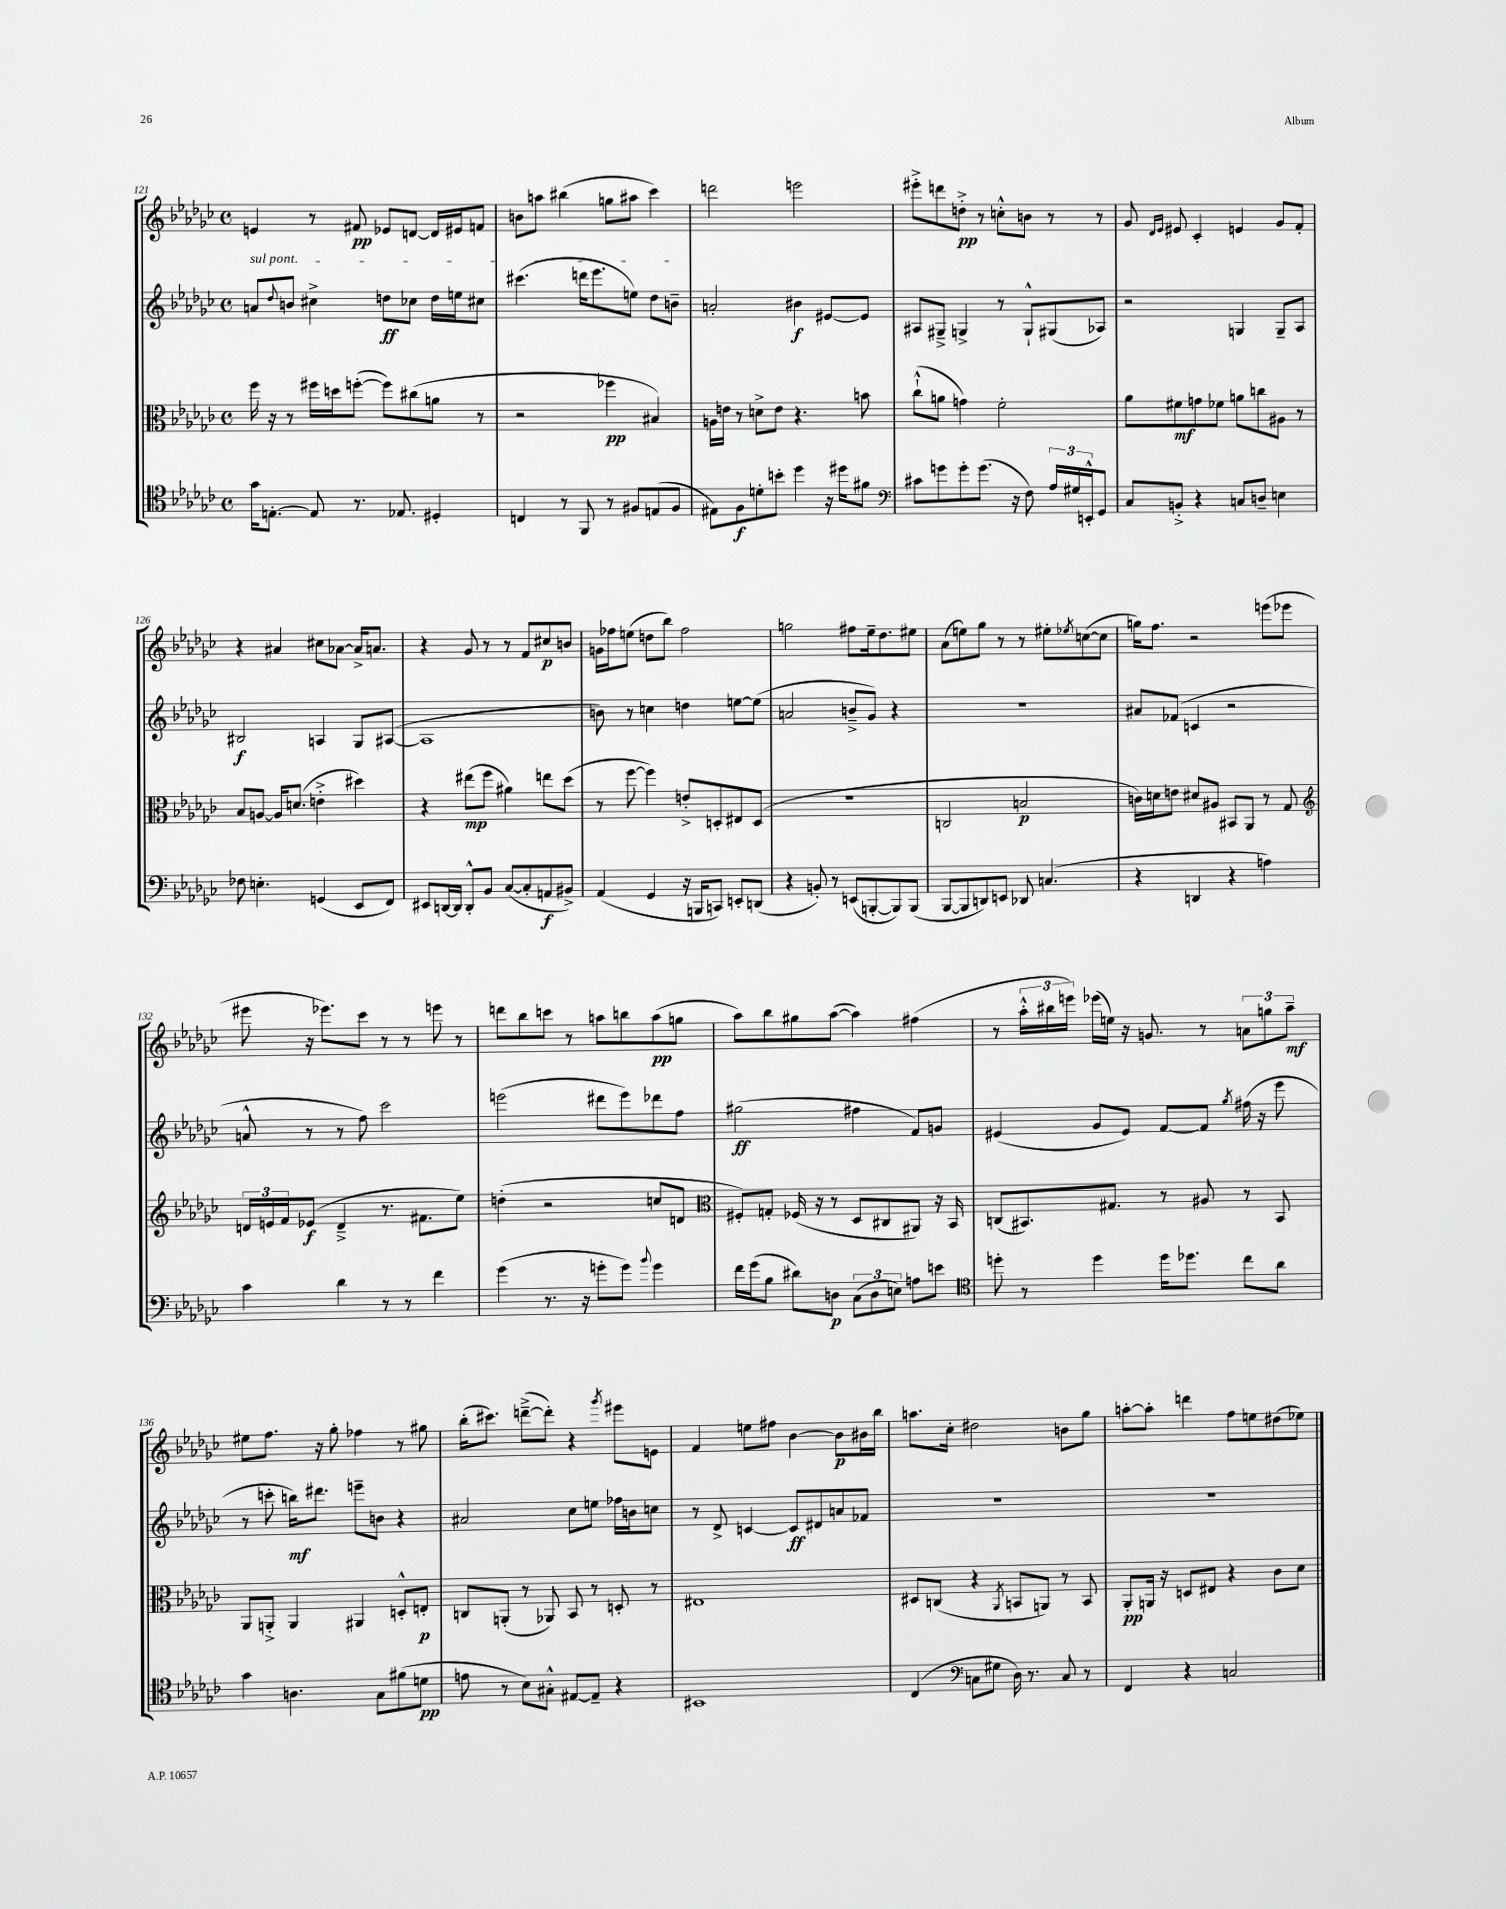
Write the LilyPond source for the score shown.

<<
\new StaffGroup <<
\new Staff = "s0" {
    \clef treble \key ges \major \defaultTimeSignature \time 4/4
    e'4 r8 fis'8\pp ees'8 d'8~ d'16 eis'16 f'8 |
    b'8 a''8 bis''4( g''8 ais''8 ces'''4) |
    d'''2 e'''2 |
    eis'''8-.-> d'''8 d''8-.->\pp r8 c''8-.-^ b'8 r8 r8 |
    ges'8 \grace { des'16 ees'16 } eis'8 ces'4-. e'4 ges'8 f'8-. |
    r4 ais'4 cis''8 aes'8~ aes'16-> a'8. |
    r4 ges'8 r8 r8 f'8 cis''8\p b'8 |
    g'16 fes''16 e''8( d''8 bes''8) fes''2 |
    g''2 fis''8 ees''16-- des''8. eis''8 |
    aes'8( e''8) ges''8 r8 r8 eis''8-. \acciaccatura { ees''8 } c''8~( c''8 |
    g''16) f''8. r2 e'''8( ees'''8 |
    eis'''8 r16 ees'''8.) ces'''8 r8 r8 e'''8 r8 |
    d'''8 bes''8 c'''8 r8 a''8 b''8 a''8\pp( g''8 |
    aes''8) bes''8 gis''8 aes''8~( aes''4) fis''4( |
    r8 \tuplet 3/2 { aes''16-.-^ bis''16 e'''16) } ees'''16( e''16) r16 g'8. r8 \tuplet 3/2 { a'8 g''8 aes''8--\mf } |
    eis''8 f''8. r16 ges''8-. fes''4 r8 gis''8 |
    bes''16-.( cis'''8.) d'''8~--->( d'''8-.) r4 \acciaccatura { ges'''8 } eis'''8 e'8 |
    f'4 e''8 fis''8 bes'4~ bes'8\p bis'16 bes''16 |
    a''8. ces''16-. dis''2 b'8 ges''8 |
    a''8~-. a''8-. d'''4 f''8 e''8 dis''8( ees''8) \bar "|." |
}
\new Staff = "s1" {
    \clef treble \key ges \major \defaultTimeSignature \time 4/4
    \once \override TextSpanner.bound-details.left.text = \markup { \italic "sul pont." } a'8\startTextSpan \appoggiatura { des''8 } b'8 cis''4-> d''8\ff ces''8 d''16 e''16 cis''8 |
    cis'''4.( d'''16 ees'''8. e''8) des''8 b'8--\stopTextSpan |
    a'2-. bis'4\f eis'8~ eis'8 |
    ais8 gis8---> g4-> r8 g8-!-^ gis8( aes8) |
    r2 g4 g8-- aes8 |
    bis2\f a4 ges8 ais8~( |
    ais1 |
    b'8) r8 c''4 d''4 e''8~ e''8( |
    a'2 b'8---> ges'8) r4 |
    R1 |
    ais'8 fes'8( c'4 r2 |
    a'8-^ r8 r8 f''8) ces'''2 |
    e'''2( dis'''8 e'''8) des'''8 f''8 |
    gis''2\ff( fis''4 f'8) g'8 |
    eis'4( ges'8 eis'8) f'8~ f'8 \acciaccatura { ges''8 } fis''16( r16 ees'''8 |
    r8 c'''8-. b''16\mf) dis'''8. e'''8-- b'8 r4 |
    ais'2 ces''8 e''8 fes''16 b'16 c''8 |
    r8 des'8-> c'4~ c'8\ff dis'8 a'8 fes'8 |
    R1 |
    R1 \bar "|." |
}
\new Staff = "s2" {
    \clef alto \key ges \major \defaultTimeSignature \time 4/4
    f''16 r16 r8 fis''16 d''16 f''8~-.( f''8) cis''8( a'8 r8 |
    r2 fes''4\pp bis4) |
    a16 e'16 r8 d'8-> e'8 r4. b'8 |
    ces''8-!-^( a'8 g'4) f'2-. |
    aes'8 fis'8\mf g'8 fes'8 a'8 c''8 ais8 r8 |
    bes8 a8~ a16 d'8.( e'4-.-> dis''4) |
    r4 eis''8\mp( f''8 ais'4) e''8 des''8( |
    r8 f''8~ f''4) e'8-.-> d8-. eis8 d8( |
    r1 |
    c2 b2\p |
    c'16) d'16 e'8 dis'8 ais8 bis,8 aes,8 r8 ges8 |
    \clef treble \tuplet 3/2 { d'16 e'16 f'16 } ees'8\f( d'4---> r8. fis'8. ees''8) |
    d''4-.( r2 c''8 d'8 |
    \clef alto fis8-.) g8-. fes16( r16 r8 des8 cis8 ais,8) r16 bes,16 |
    c8( bis,8.) gis8. r8 ais8 r8 bis,8 |
    aes,8 a,8-.-> a,4 ais,4 d8-.-^ e8-.\p |
    c8 a,8-.( r8 aes,8) bes,8 r8 d8-. r8 |
    eis1 |
    dis8 c8( r4 \acciaccatura { aes,8 } b,8 a,8) r8 b,8 |
    aes,8-.\pp a,16 r16 d8 eis8 r4 ces'8 des'8 \bar "|." |
}
\new Staff = "s3" {
    \clef tenor \key ges \major \defaultTimeSignature \time 4/4
    ges'16 e8.~-. e8 r8. ees8. dis4-. |
    c4 r8 f,8 r8 fis8 e8( fis8 |
    eis8) f8\f d'8-. b'8-. des''4 r16 dis''16 fis'8 |
    \clef bass cis'8 g'8 g'8-. g'8.( r16 f8) \tuplet 3/2 { aes16 gis16 e,16-.-^ } ges,8 |
    ces8 b,8-.-> r4 c8 d8-- e4 |
    fes8 e4.-. g,4( ees,8 f,8) |
    eis,8 d,16~ d,16 d,8-.-^ bes,8 ces8~( ces8-. a,8\f bis,8->) |
    aes,4( ges,4 r16 b,,16 c,8) e,8-. d,8( |
    r4 b,8-.) r8 e,8( b,,8~-. b,,8) b,,8( |
    bes,,8~ bes,,8 d,8) e,8 des,8 c4.( |
    r4 d,4 r4 a4) |
    ces'4 des'4 r8 r8 f'4 |
    ges'4( r8. r16 g'8-. g'8) \appoggiatura { bes'8 } g'4 |
    f'16 ges'16( bes8 dis'8) d8\p \tuplet 3/2 { ces8( d8 e8) } a8 e'8 |
    \clef tenor d''8-. r8 d''4 d''16 des''8. ces''8 aes'8 |
    ges'4 a4. ges8 fis'8( d'8\pp |
    e'8 r8 bes8) gis8-.-^ eis8~ eis8-- r4 |
    bis,1 |
    ces4( \clef bass c8 gis8 des16) r8. c8 r8 |
    f,4 r4 c2 \bar "|." |
}
>>
>>
\layout { \context { \Score currentBarNumber = #121 } }
